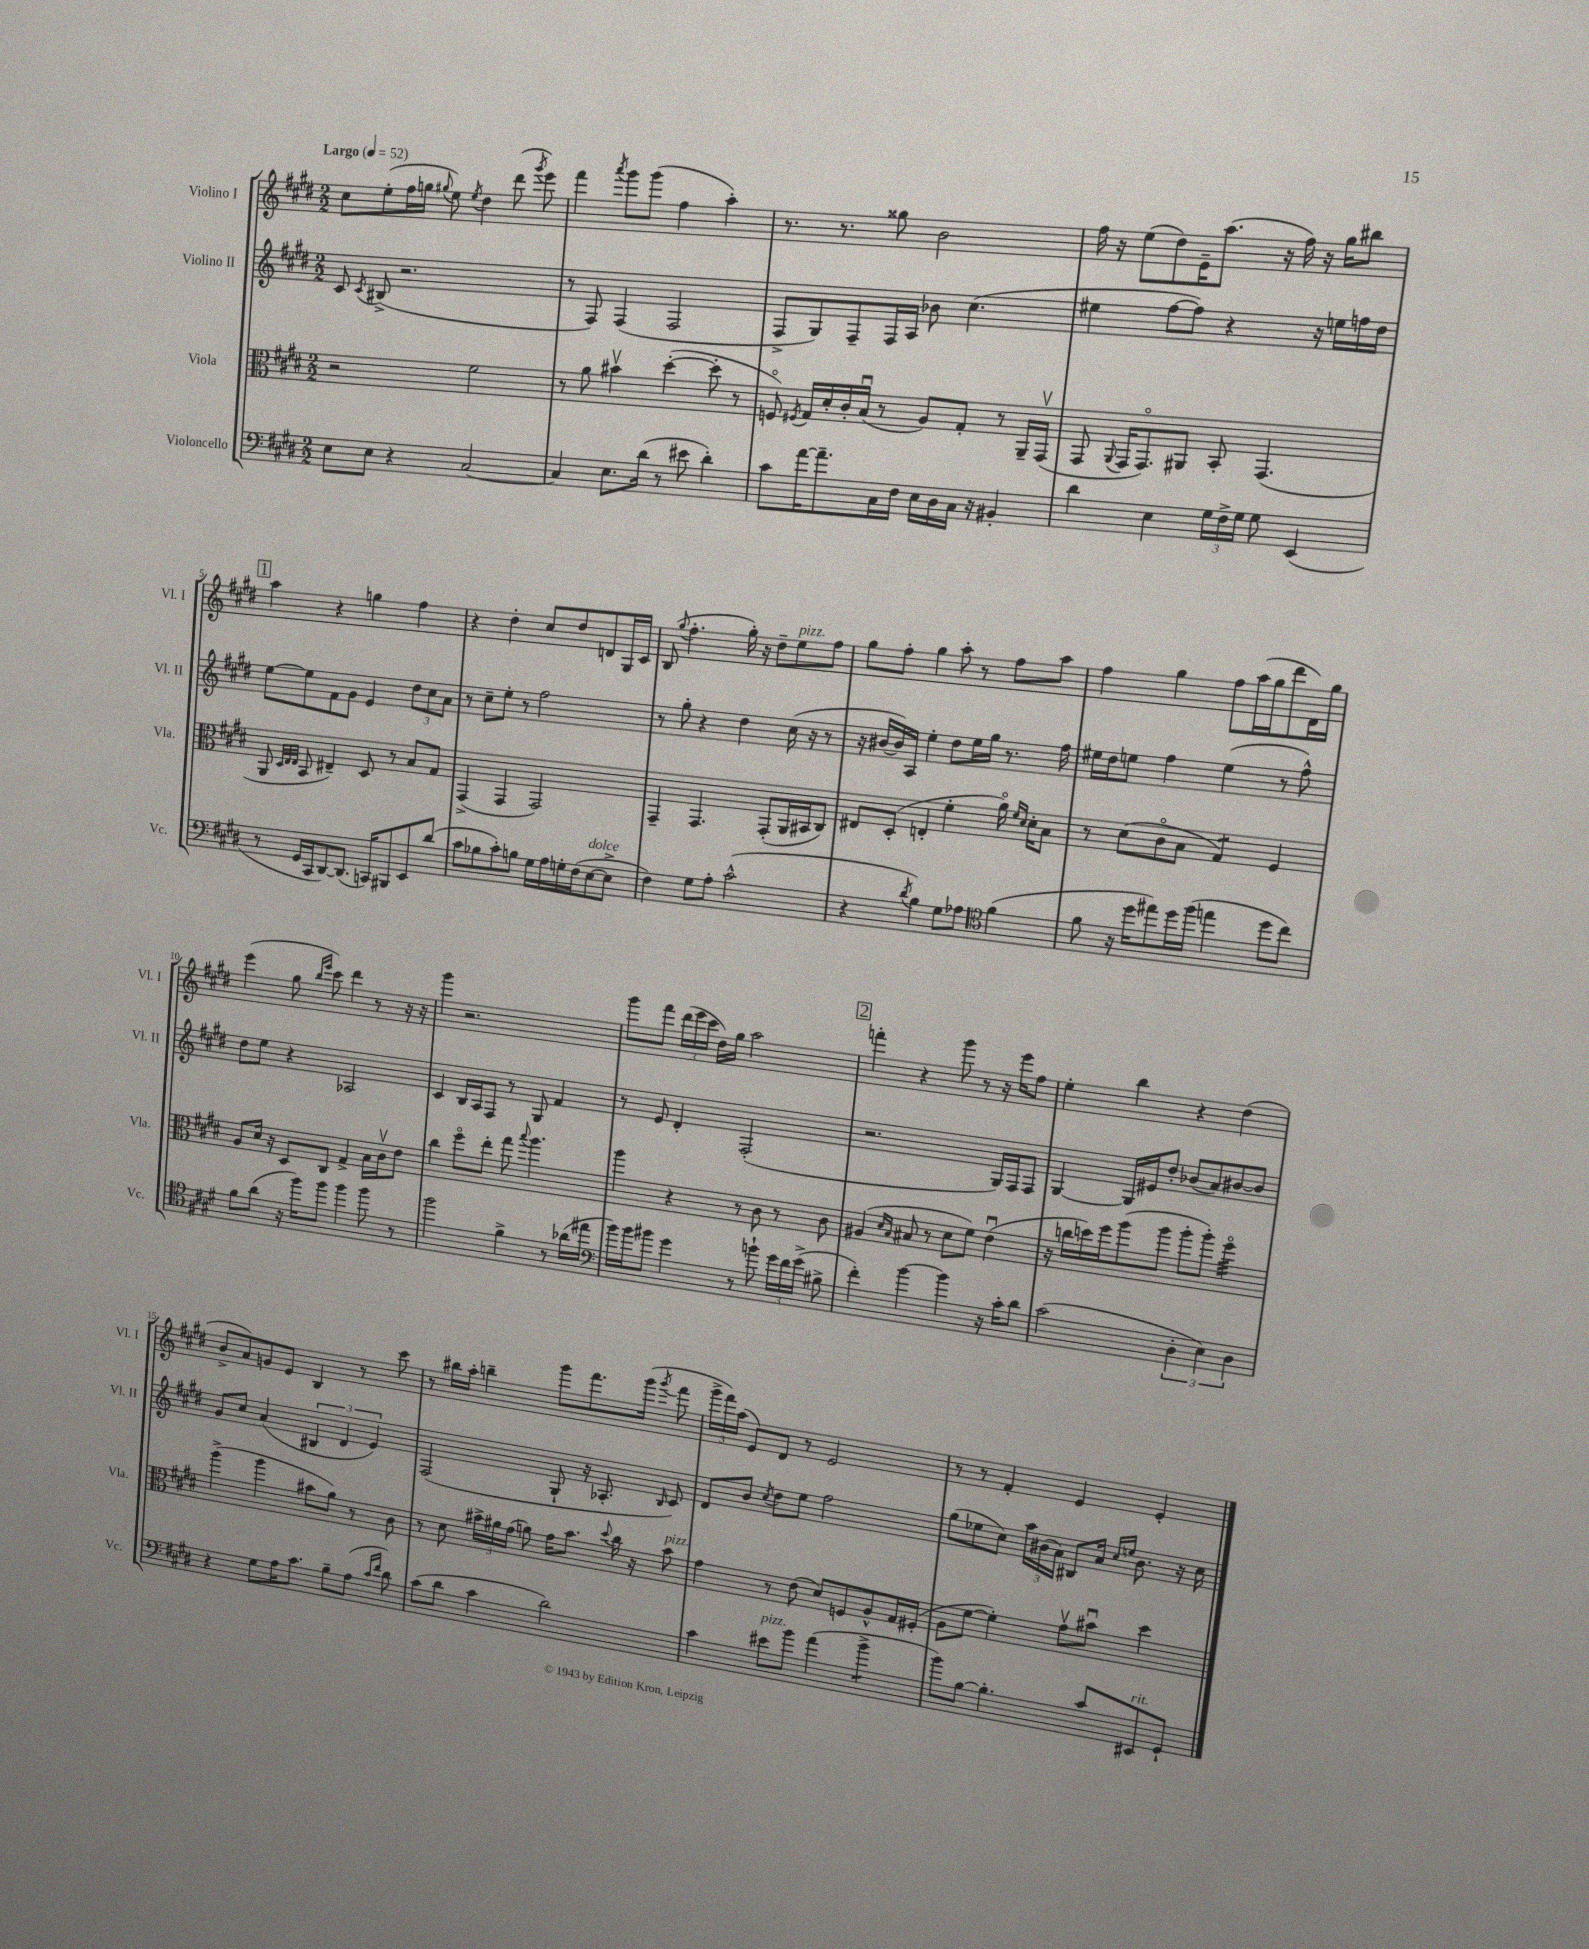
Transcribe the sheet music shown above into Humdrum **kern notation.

**kern	**kern	**kern	**kern
*staff4	*staff3	*staff2	*staff1
*clefF4	*clefC3	*clefG2	*clefG2
*k[f#c#g#d#]	*k[f#c#g#d#]	*k[f#c#g#d#]	*k[f#c#g#d#]
*M2/2	*M2/2	*M2/2	*M2/2
*MM52	*MM52	*MM52	*MM52
8E	2r	8c#	8cc#
.	.	8qc#	.
8E	.	(8B#^	(8ee'
4r	.	2.r	16ff#
.	.	.	16gg
.	.	.	8qqgg#
.	.	.	8ee)
.	.	.	8qee
[2C#	2f#	.	4dd#
.	.	.	(8ddd#
.	.	.	8qggg#
.	.	.	8eee)
=	=	=	=
4C#]	8r	8r	4fff#
.	8a	8F#)	.
.	.	.	8qaaa
8.E	4b#v	(4F#	8ggg#
.	.	.	(8ggg#
(16d#	.	.	.
8r	([4dd#'	2F#	4ff#
8e#	.	.	.
4d#')	8dd#']	.	4aa')
.	8r	.	.
=	=	=	=
8c#	8Fo)	8F#^	8.r
.	8qF#	.	.
[16a	16G#	8G#)	.
8.a~]	16d#'	.	8.r
.	16c#'	8F#~	.
.	(16Bu	.	.
16C#	8r	16F#	8gg##
16F#	.	16A	.
16E	8A)	8b-	2b
16D#	.	.	.
16C#	8G#'	(4.cc#	.
16r	.	.	.
4BB#'	8r	.	.
.	16AA~	.	.
.	(16GG#v	.	.
=	=	=	=
4d#	8GG#	4ee#	16ff#
.	.	.	16r
.	8qqAA	.	.
.	16GG#	.	(8ee
.	8.GG#o)	.	.
4E	.	[8ff#	8dd#)
.	8AA#	8ff#])	16e~
.	.	.	(8.aa
24G#	8BB'	4r	.
24F#^	.	.	.
24G#	.	.	.
8G#	(4.GG#	.	16r
.	.	.	16ff#)
(4EE	.	16r	16r
.	.	16ee	16gg#
.	.	16ff	8bb#
.	.	16dd#	.
=	=	=	=
8r	8AA	[8ee	4aa
.	32qqD#	.	.
.	32qqE	.	.
.	32qqE	.	.
16GG#	8BB	8ee]	.
16CC#	.	.	.
[8DD#)	4E#~)	8f#	4r
(8.DD#]	.	8g#	.
.	8D#	4e	4gg
16CC)	.	.	.
8BBB#	8r	.	.
8EE	8B	12dd#	4ff#
.	.	12cc#	.
(8d#	8G#	.	.
.	.	12a	.
=	=	=	=
8c#	(4GG#^	8r	4r
8B-	.	8cc#~	.
8c#')	4GG#	8ee'	4dd#'
8B	.	8r	.
16G#	2GG#)	2ff#	8cc#
16A	.	.	.
16G'	.	.	8dd#
(16F#	.	.	.
[8E	.	.	8d
8E^]	.	.	16G#
.	.	.	16c#
=	=	=	=
4F#)	4GG#~	8r	(8B
.	.	.	8qqgg#
.	.	8gg#'	4.ff#'
8G#	4.GG#	4r	.
8A'	.	.	.
(2c#^^	.	4dd#	16gg#')
.	.	.	16r
.	(8GG#'	.	8dd#~
.	16AA	(16cc#	8ee
.	16BB#	16r	.
.	8C#)	8r	8ff#
=	=	=	=
4r	8E#	16r	8gg#
.	.	[16b#	.
.	(8D#'	16b#])	8ff#'
.	.	16A	.
8qd#	.	.	.
4B)	4E'	4ee'	4gg#
8G#	4f#'	8dd#	8aa'
8A-	.	16ee	8r
.	.	16gg#	.
*clefC4	*	*	*
(4f#	16ao)	8.r	8ff#
.	16qqf#	.	.
.	16qqd#	.	.
.	16d#'	.	.
.	8B	.	8aa
.	.	16ff#	.
=	=	=	=
8f#	8r	16ee#	4ff#
.	.	16dd#	.
16r	(8d#	8ee	.
16dd#	.	.	.
8ee#)	8c#o	4ff#	4gg#
16dd#	8B	.	.
(16ff#	.	.	.
4ee	4G#)	(4ee	8ff#
.	.	.	(16aa
.	.	.	16gg#
8dd#	4F#	8r	8ddd#
8cc#)	.	8ff#^^)	16d#)
.	.	.	16gg#
=	=	=	=
8f#	8A	8dd#	(4eee
(8a	16d#	8ee	.
.	16r	.	.
16r	8D#	4r	8gg#
16ff#)	.	.	.
.	.	.	16qqbb
.	.	.	16qqeee
8ff#	8C#	.	8ccc#)
4ff#	4G#^	2A-	4ddd#
8ff#	16B	.	8r
.	16c#v	.	.
8r	8e	.	16r
.	.	.	16r
=	=	=	=
2ff#	4cc#	4c#	4ggg#
.	8ff#o	16B	2.r
.	.	16A	.
.	8ee'	8F#	.
4f#^	8gg#	8r	.
.	8qqbb	.	.
.	4.aa	8G#	.
8r	.	4f#	.
(16a-	.	.	.
16ee#	.	.	.
=	=	=	=
*clefF4	*	*	*
16b)	4aa	8r	8ggg#
16b	.	.	.
8b#	.	8e	8fff#
4g#	4r	4d#'	(24ddd#
.	.	.	24eee
.	.	.	24ccc#
.	.	.	16dd#)
.	.	.	16gg#
8r	8r	(2F#'	2aa
8b`	8c#	.	.
24g#	8r	.	.
24f#	.	.	.
(24g#^	.	.	.
8B#^	8c#	.	.
=	=	=	=
4f#')	(4A#	2.r	4fff'
.	16qqd#	.	.
.	16qqB	.	.
[4b	8B#	.	4r
.	8r	.	.
4b]	8d#	.	8ggg#
.	8f#)	.	8r
16r	(4eu	16G#)	16r
16c#'	.	16F#	16eee
8d#	.	8F#	8ff#
=	=	=	=
(2c#	16r	[4G#	4ee'
.	16cc	.	.
.	16dd)	.	.
.	16ff#	.	.
.	(8aa	16G#]	4bb
.	.	16e#	.
.	8aa	8dd#'	.
6D#'	8aa'	(8b-	4r
.	8aa')	8a)	.
6E)	.	.	.
.	4ff#o	[8b#	(4dd#
6D#	.	.	.
.	.	8b#]	.
=	=	=	=
4r	(4aa^	8g#	8b^
.	.	8cc#	8a)
8G#	4aa	(4a	8g
16A	.	.	8e
8.c#	.	.	.
.	8b#	6B#	4B
8B~	8a)	.	.
.	.	6d#	.
(8A	8r	.	8r
.	.	6e)	.
16qqc#	.	.	.
16qqf#	.	.	.
8d#)	8c#	.	8ccc#
=	=	=	=
(8c#	8r	(2F#	8r
8d#	8d#	.	16bb#
.	.	.	16aa'
4c#	24b#^	.	4bb~
.	24a#	.	.
.	(24g#	.	.
.	8a)	.	.
2d#)	16g#	8G#`	8ggg#
.	8.b#	.	.
.	.	16r	8.fff#
.	.	8.A-'	.
.	8qqdd#	.	.
.	16cc#	.	.
.	16r	.	(16ggg#
.	.	16qqB	8qggg#
.	8b#	8c#)	8fff#
=	=	=	=
4c#	4g#	8d#	24ggg#^
.	.	.	24fff#)
.	.	.	(24aa
.	.	8b	8e)
.	.	8qcc#	.
8e#	8r	8dd#	8d#
8b	(8e	8ee	8r
(4a	8d#)	2ff#	2e
.	8F	.	.
4b^	8A^^	.	.
.	16G#	.	.
.	(16F#'	.	.
=	=	=	=
8b)	8A	(8gg#	8r
[8B	[8f#	8ee-	8r
4.B']	4f#'])	8cc#)	4f#'
.	.	24aa	.
.	.	(24b#	.
.	.	24a)	.
.	8g#v	8B#	4e
8c#	8b#u	16a	.
.	.	16qqcc#	.
.	.	16qqee	.
.	.	8.b#	.
8EE#	4dd#	.	4e'
8GG#`	.	16r	.
.	.	16cc#	.
==	==	==	==
*-	*-	*-	*-
